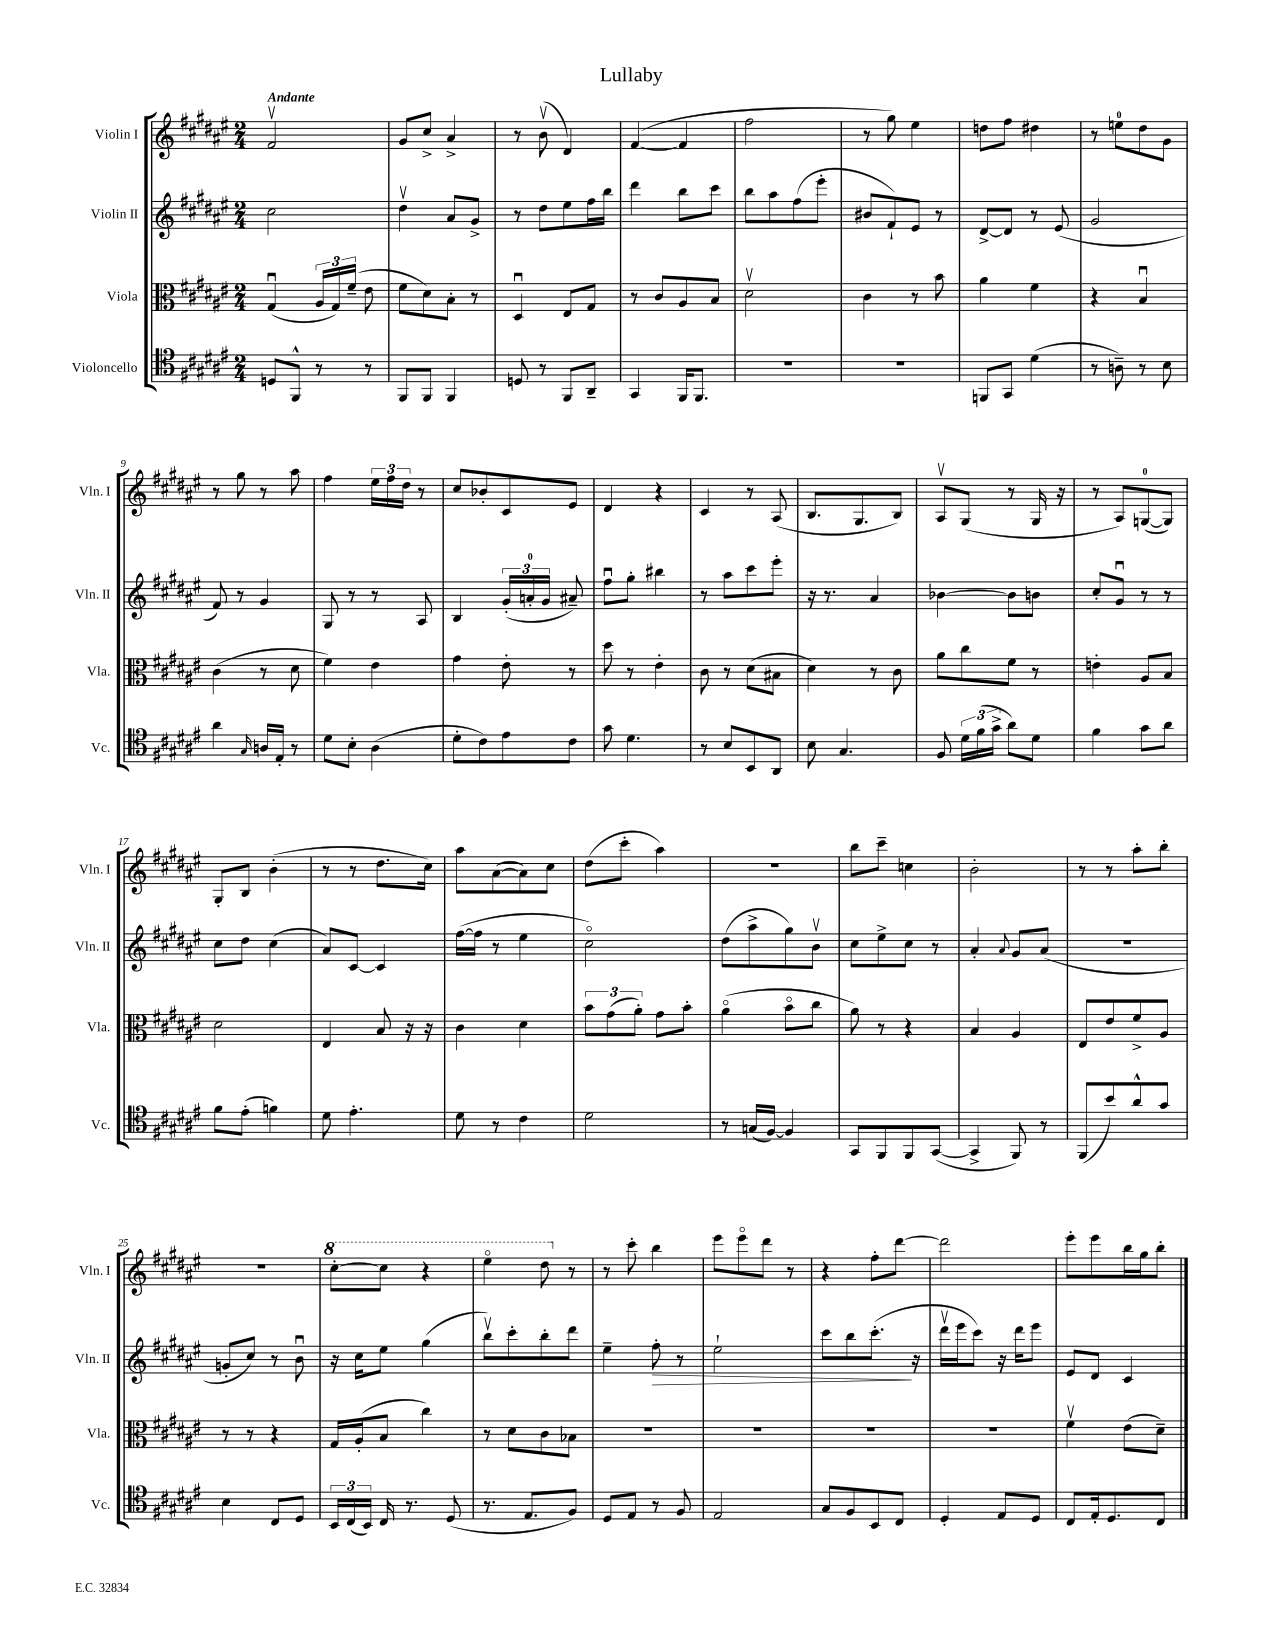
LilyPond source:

\header { title = "Lullaby" }
<<
\new StaffGroup <<
\new Staff = "s0" \with { instrumentName = "Violin I" shortInstrumentName = "Vln. I" } {
    \clef treble \key fis \major \numericTimeSignature \time 2/4 \tempo "Andante"
    \autoBeamOff fis'2\upbow |
    gis'8[ cis''8]-> ais'4-> |
    r8 b'8\upbow( dis'4) |
    fis'4~( fis'4 |
    fis''2 |
    r8 gis''8) eis''4 |
    d''8[ fis''8] dis''4 |
    r8 e''8[-0 dis''8 gis'8] |
    r8 gis''8 r8 ais''8 |
    fis''4 \tuplet 3/2 { eis''16[ fis''16 dis''16] } r8 |
    cis''8[ bes'8-. cis'8 eis'8] |
    dis'4 r4 |
    cis'4 r8 ais8( |
    b8.[ gis8. b8]) |
    ais8[\upbow gis8]( r8 gis16 r16 |
    r8 ais8[) g8-0~( g8]) |
    gis8[-. b8] b'4-.( |
    r8 r8 dis''8.[ cis''16]) |
    ais''8[ ais'8~( ais'8) cis''8] |
    dis''8[( cis'''8]-. ais''4) |
    R2 |
    b''8[ cis'''8]-- c''4 |
    b'2-. |
    r8 r8 ais''8[-. b''8]-. |
    R2 |
    \ottava #1 cis'''8[~-. cis'''8] r4 |
    eis'''4\flageolet dis'''8 \ottava #0 r8 |
    r8 cis'''8-. b''4 |
    eis'''8[ eis'''8\flageolet dis'''8] r8 |
    r4 fis''8[-. dis'''8]~ |
    dis'''2 |
    eis'''8[-. eis'''8 b''16 gis''16 b''8]-. \bar "|." |
}
\new Staff = "s1" \with { instrumentName = "Violin II" shortInstrumentName = "Vln. II" } {
    \clef treble \key fis \major \numericTimeSignature \time 2/4
    \autoBeamOff cis''2 |
    dis''4\upbow ais'8[ gis'8]-> |
    r8 dis''8[ eis''8 fis''16 b''16] |
    dis'''4 b''8[ cis'''8] |
    b''8[ ais''8 fis''8( eis'''8]-. |
    bis'8[ fis'8-!) eis'8] r8 |
    dis'8[~-> dis'8] r8 eis'8( |
    gis'2 |
    fis'8) r8 gis'4 |
    gis8 r8 r8 ais8 |
    b4 \tuplet 3/2 { gis'16[-.( a'16-0-. gis'16] } ais'8--) |
    fis''8[\downbow gis''8]-. bis''4 |
    r8 ais''8[ cis'''8 eis'''8]-. |
    r16 r8. ais'4 |
    bes'4~ bes'8[ b'8] |
    cis''8[-. gis'8]\downbow r8 r8 |
    cis''8[ dis''8] cis''4( |
    ais'8[) cis'8]~ cis'4 |
    fis''16[~( fis''16] r8 eis''4 |
    cis''2\flageolet) |
    dis''8[( ais''8-> gis''8) b'8]\upbow |
    cis''8[ eis''8-> cis''8] r8 |
    ais'4-. \appoggiatura { ais'8 } gis'8[ ais'8]( |
    R2 |
    g'8[-. cis''8]) r8 b'8\downbow |
    r16 cis''16[ eis''8] gis''4( |
    b''8[\upbow) cis'''8-. b''8-. dis'''8] |
    eis''4-- fis''8-.\> r8 |
    eis''2-! |
    cis'''8[ b''8 cis'''8.]-.\!( r16 |
    dis'''16[\upbow eis'''16 cis'''8]) r16 dis'''16[ eis'''8] |
    eis'8[ dis'8] cis'4 \bar "|." |
}
\new Staff = "s2" \with { instrumentName = "Viola" shortInstrumentName = "Vla." } {
    \clef alto \key fis \major \numericTimeSignature \time 2/4
    \autoBeamOff gis4\downbow( \tuplet 3/2 { ais16[ gis16) fis'16]--( } eis'8 |
    fis'8[ dis'8) b8]-. r8 |
    dis4\downbow eis8[ gis8] |
    r8 cis'8[ ais8 b8] |
    dis'2\upbow |
    cis'4 r8 b'8 |
    ais'4 fis'4 |
    r4 b4\downbow |
    cis'4( r8 dis'8 |
    fis'4) eis'4 |
    gis'4 eis'8-. r8 |
    dis''8 r8 eis'4-. |
    cis'8 r8 dis'8[( bis8] |
    dis'4) r8 cis'8 |
    ais'8[ cis''8 fis'8] r8 |
    e'4-. ais8[ b8] |
    dis'2 |
    eis4 b8 r16 r16 |
    cis'4 dis'4 |
    \tuplet 3/2 { b'8[ gis'8( ais'8]-.) } gis'8[ b'8]-. |
    ais'4\flageolet( b'8[\flageolet cis''8] |
    ais'8) r8 r4 |
    b4 ais4 |
    eis8[ eis'8 fis'8-> ais8] |
    r8 r8 r4 |
    gis16[ ais16-.( b8] cis''4) |
    r8 dis'8[ cis'8 bes8] |
    R2 |
    R2 |
    R2 |
    R2 |
    fis'4\upbow eis'8[( dis'8]--) \bar "|." |
}
\new Staff = "s3" \with { instrumentName = "Violoncello" shortInstrumentName = "Vc." } {
    \clef tenor \key fis \major \numericTimeSignature \time 2/4
    \autoBeamOff d8[ fis,8]-^ r8 r8 |
    fis,8[ fis,8] fis,4 |
    d8 r8 fis,8[ ais,8]-- |
    gis,4 fis,16[ fis,8.] |
    r2 |
    r2 |
    f,8[ gis,8] dis'4( |
    r8 a8--) r8 b8 |
    ais'4 \grace { gis16 } a16[ eis16]-. r8 |
    dis'8[ b8]-. ais4( |
    dis'8[-. cis'8) eis'8 cis'8] |
    gis'8 dis'4. |
    r8 b8[ b,8 ais,8] |
    b8 gis4. |
    fis8 \tuplet 3/2 { dis'16[ fis'16( gis'16]-> } ais'8[) dis'8] |
    fis'4 gis'8[ ais'8] |
    fis'8[ eis'8]-.( f'4) |
    dis'8 eis'4.-. |
    dis'8 r8 cis'4 |
    dis'2 |
    r8 g16[( fis16]~) fis4 |
    gis,8[ fis,8 fis,8 gis,8]~( |
    gis,4-> fis,8) r8 |
    fis,8[( b'8) ais'8-^ gis'8] |
    b4 cis8[ dis8] |
    \tuplet 3/2 { b,16[ cis16( b,16]) } cis16 r8. dis8( |
    r8. eis8.[ fis8]) |
    dis8[ eis8] r8 fis8 |
    eis2 |
    gis8[ fis8 b,8 cis8] |
    dis4-. eis8[ dis8] |
    cis8[ eis16-. dis8. cis8] \bar "|." |
}
>>
>>
